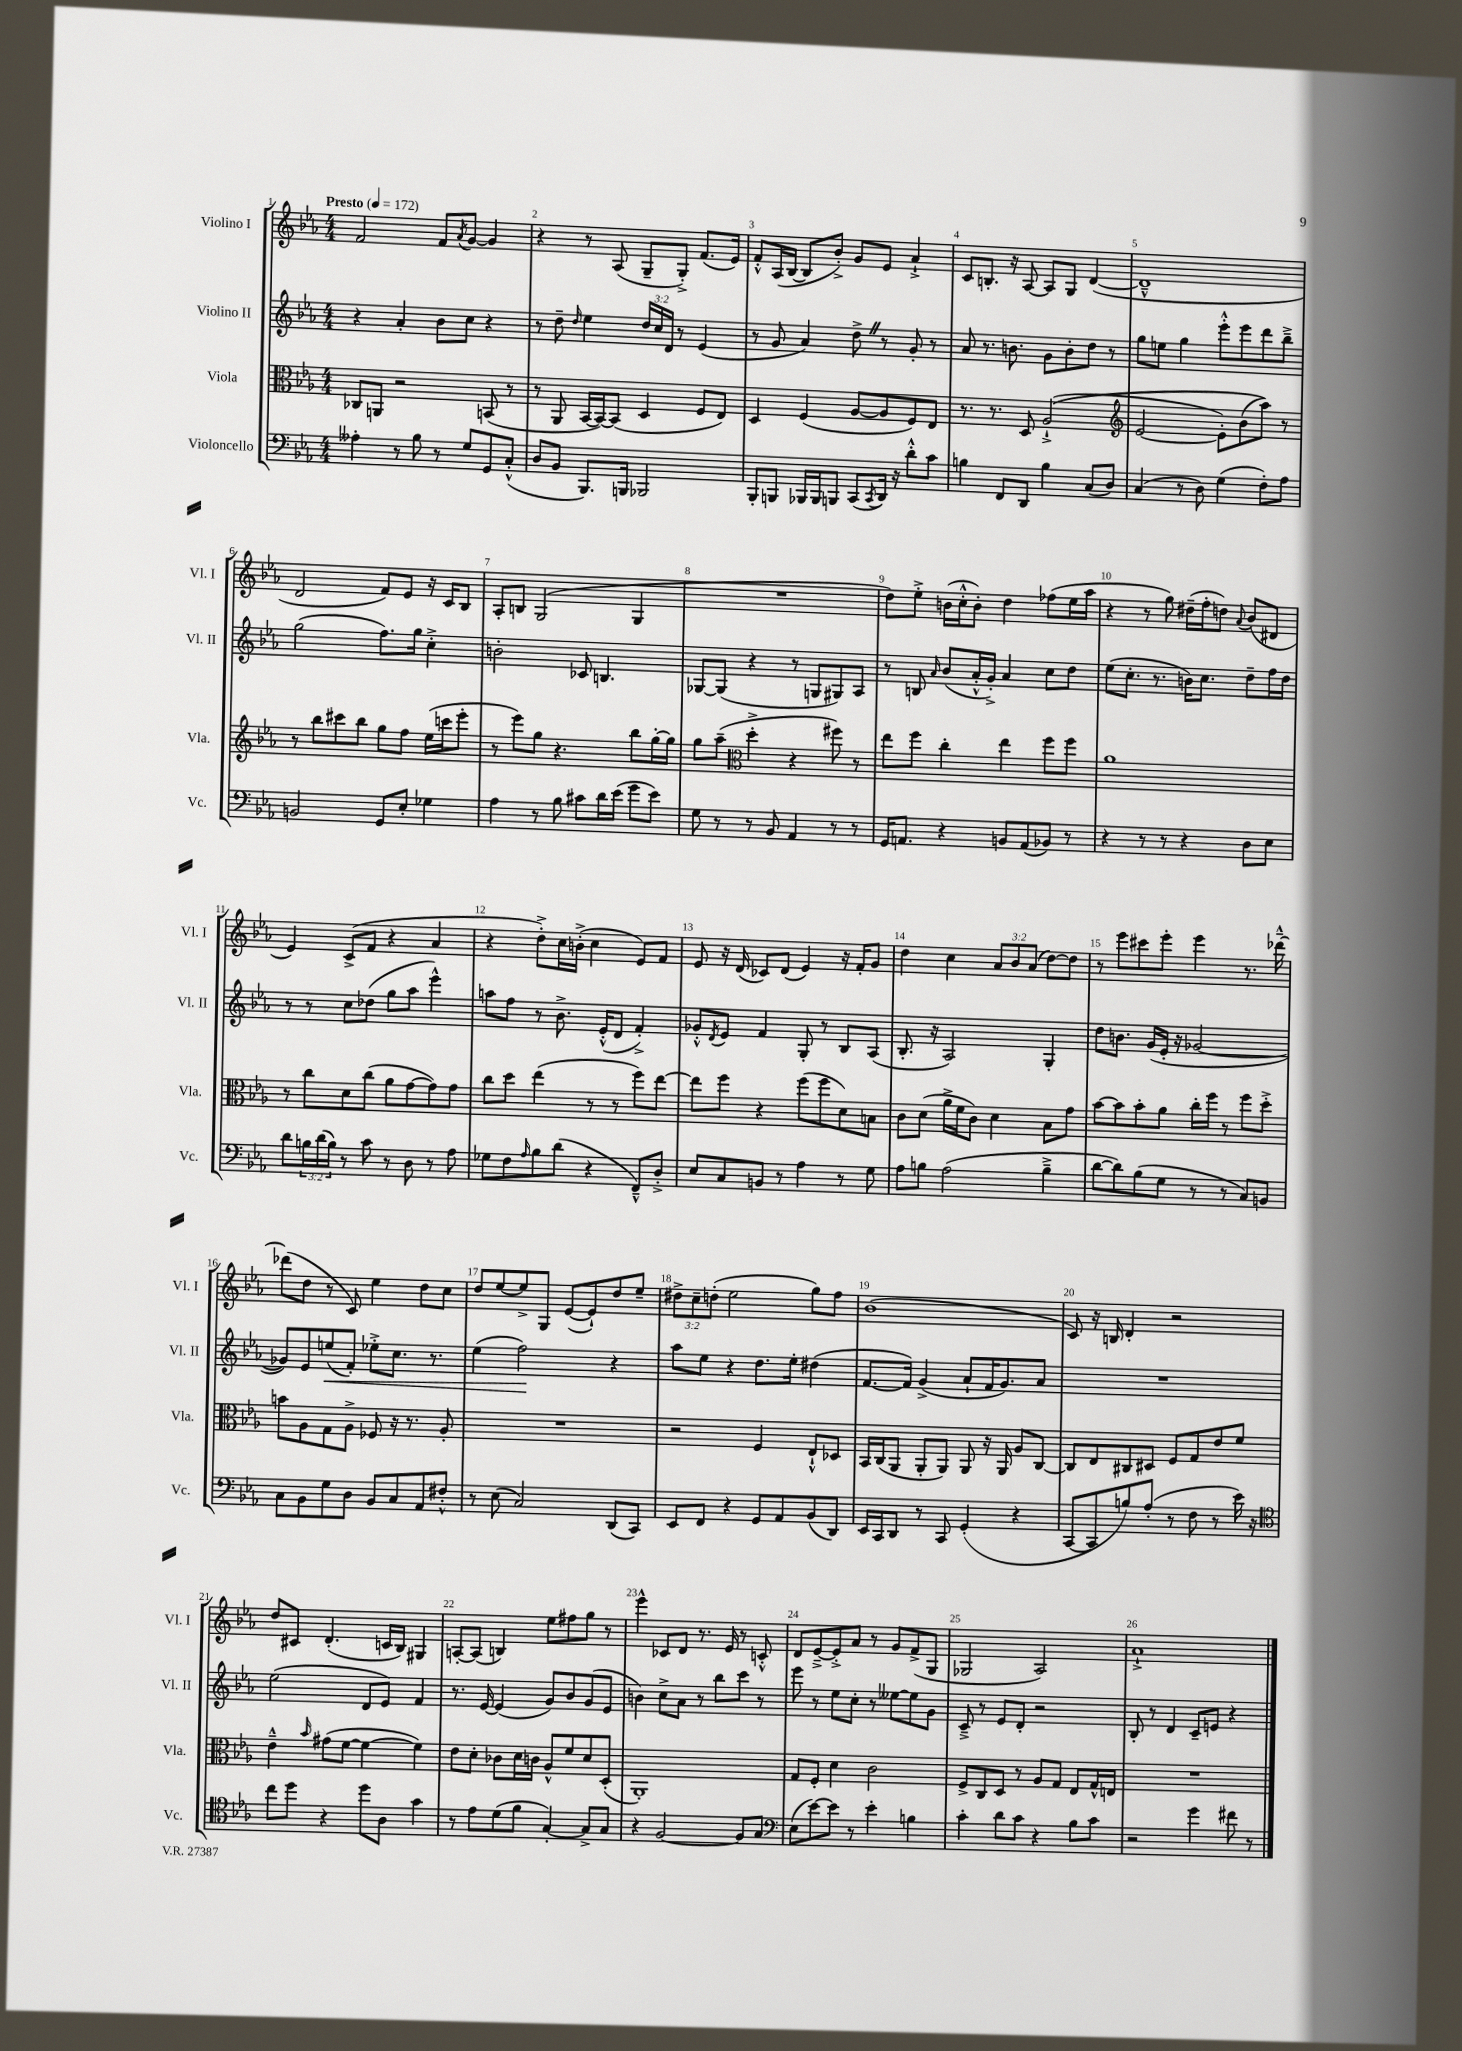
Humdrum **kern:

**kern	**kern	**kern	**kern
*staff4	*staff3	*staff2	*staff1
*clefF4	*clefC3	*clefG2	*clefG2
*k[b-e-a-]	*k[b-e-a-]	*k[b-e-a-]	*k[b-e-a-]
*M4/4	*M4/4	*M4/4	*M4/4
*MM172	*MM172	*MM172	*MM172
4A--'	8C-	4r	2f
.	8AA	.	.
8r	2r	4a-'	.
8B-	.	.	.
8r	.	8b-	8f
.	.	.	8qa-
8G	.	8cc	[8g
8GG	(8BB	4r	4g]
(8C'^^	8r	.	.
=	=	=	=
8D	8r	8r	4r
8BB-	8AA-	8dd~	.
.	.	16qqdd	.
8.BBB-)	[16BB-	4ee-	8r
.	16BB-_)	.	.
.	(8BB-]	.	(8A-
16BBB	.	.	.
2BBB-	4D	24dd	8G~
.	.	24cc	.
.	.	24d	.
.	.	8r	8G'^)
.	8F	(4e-	(8.f
.	8E-)	.	.
.	.	.	16e-)
=	=	=	=
8BBB-'	4D	8r	8f'^^
8BBB	.	8g	(16A-
.	.	.	[16B-
16BBB-	(4F	4a-)	8B-]
16BBB-	.	.	.
8BBB	.	.	8b-'^)
(8CC	[8A-	8dd^	8g
8qCC	.	.	.
16DD)	8A-]	8r	8e-
16r	.	.	.
8d'^^	8F)	8g'	4a-`^
8c	8E-	8r	.
=	=	=	=
4B	8.r	8a-	8c
.	.	8.r	8.B'
.	8.r	.	.
8FF	.	.	.
.	.	8.b	16r
8DD	8D	.	[8A-
4B	&((2A-`^	8g	8A-]
.	.	8b'	8G
(8C	.	8dd	([4d
8D)	.	8r	.
=	=	=	=
*	*clefG2	*	*
(4C	[2e-	8gg	1d~^^]
.	.	8ee	.
8r	.	4gg	.
8D)	.	.	.
(4G	8e-'])	8eee-'^^	.
.	(8b-	8eee-	.
8F')	8aa-)&)	8ddd	.
8A-	8r	8bb-~^	.
=	=	=	=
2BB	8r	(2gg	2d
.	8bb-	.	.
.	8ccc#	.	.
.	8bb-	.	.
8GG	8gg	8.ff)	8f)
8E-'	8ff	.	8e-
.	.	16gg	.
4G-	(16ee-	4cc'^	16r
.	16ccc	.	16c
.	8eee-'	.	8B-
=	=	=	=
4A-	8r	2b'	8A-'
.	8eee-)	.	8B
8r	8gg	.	(2G
8B-	4.r	.	.
8c#	.	8c-	.
16d	.	4.B	.
(16e-	.	.	.
8g	8bb-	.	4G
8e-)	[16gg'	.	.
.	16gg]	.	.
=	=	=	=
8G	8gg	[8G-	1r
8r	(8aa-~	(8G-]	.
*	*clefC3	*	*
8r	4dd'^	4r	.
8BB-	.	.	.
4AA-	4r	8r	.
.	.	8G	.
8r	8ff#)	8G#)	.
8r	8r	8A-	.
=	=	=	=
16GG	8ee-	8r	8dd)
8.AA	.	.	.
.	8ff	8B	8ee-'^
.	.	16qqa-	.
4r	4cc'	(8b-	(16b
.	.	.	16cc'^^
.	.	16a-'^^	8b')
.	.	16g'^)	.
8BB	4ee-	4a-	4dd
(8AA	.	.	.
8BB-)	8ff	8cc	(8ff-
8r	8ff	8dd	16ee-
.	.	.	16aa-
=	=	=	=
4r	1a-	(8ee-	4r
.	.	8.cc'	.
8r	.	.	8r
.	.	8.r	.
8r	.	.	8gg)
4r	.	16b)	(16dd#~
.	.	8.cc	16ff'
.	.	.	8dd)
.	.	.	8qqa-
8D	.	8dd~	(8b-
8E-	.	16ff	8d#
.	.	16dd	.
=	=	=	=
8d	8r	8r	4e-)
24B	8cc	8r	.
(24d	.	.	.
24B)	.	.	.
8r	8d	8cc	(8c^
8c	(8cc	(8dd-	8f
8r	8a-	8gg	4r
8D	[8g	8aa-	.
8r	8g])	4eee-^^)	4a-
8A-	8g	.	.
=	=	=	=
8G-	8cc	8aa	4r
8F	8dd	8ff	.
16qqA-	.	.	.
8B-	(4ee-	8r	8dd'^)
(8d	.	8.b-^	16cc
.	.	.	(16b'^
4r	8r	.	4cc
.	.	(16e-'^^	.
.	8r	8d	.
8FF~^^)	8ff)	4f'^)	8e-)
8D'^	[8ee-	.	8f
=	=	=	=
8E-	8ee-]	8g-'^^	8e-
.	.	8qd	.
8C	8ff	8e-	16r
.	.	.	(16d
8BB	4r	4f	8c-)
8r	.	.	(8d
4A-	(8ff	8G'	4e-)
.	8ff	8r	.
8r	8d)	8B-	16r
.	.	.	16f'
8G	8B	(8A-	8g
=	=	=	=
8A-	8c	8.B-'	4dd
8B	(8d	.	.
.	.	16r	.
(2A-	16a-^	2A-)	4cc
.	16f	.	.
.	8c)	.	.
.	4d	.	12a-
.	.	.	12b-
.	.	.	(12a-
4B~^	8B-	4G'	[8dd)
.	8g	.	8dd]
=	=	=	=
[8d	[8b-	8dd	8r
8d])	8b-]	8.b	8eee-
(8B-	8b-'	.	8ccc#
.	.	(16g	.
8G	8a-	16e-'	8eee-'
.	.	16r	.
8r	16cc'	[2g-	4eee-
.	16ff	.	.
8r	8r	.	.
8C)	8ff	.	8.r
8BB	8dd'^	.	.
.	.	.	[16ddd-~^^
=	=	=	=
8C	8b	8g-])	(8ddd-]
8BB-	8A-	8e-	8dd
8G	8G	(8ee	8r
8D	8A-^	8f')	8c)
8BB-	8F-	8ee-'^	4ee-
8C	16r	8.cc	.
.	8.r	.	.
8AA-	.	.	8dd
.	.	8.r	.
8F#'^^	8A-'	.	8cc
=	=	=	=
8r	1r	(4ee-	8dd
(8E-	.	.	[8ee-
2C)	.	2ff)	8ee-^]
.	.	.	8G
.	.	.	([8e-
.	.	.	8e-`])
(8DD	.	4r	8dd
8CC)	.	.	8ee-~
=	=	=	=
8EE-	2r	8aa-	12dd#^
.	.	.	12cc~
8FF	.	8ee-	.
.	.	.	(12dd'
4r	.	4r	2ee-
8GG	4F	8.dd	.
8AA-	.	.	.
.	.	16ee-'	.
(8BB-	8E-`^^	(4dd#	8gg)
8DD)	8D-	.	8ff
=	=	=	=
16EE-	16BB-	[8.f	(1b-
16CC	(16C	.	.
8DD	8AA-	.	.
.	.	16f])	.
8r	8AA-'	(4g^	.
8CC	8AA-)	.	.
(4GG'	8AA-	8a-`	.
.	16r	16f	.
.	16AA-	8.g)	.
4r	8A-	.	.
.	[8C	8a-	.
=	=	=	=
[8CC	8C]	1r	8c)
8CC]	8E-	.	16r
.	.	.	16B
8B)	8C#	.	4d'
(8A-'	8D#	.	.
8r	8F	.	2r
8F	8G	.	.
8r	8e-	.	.
16e-)	8f	.	.
16r	.	.	.
=	=	=	=
*clefC4	*	*	*
8cc	4e-~^^	(2ee-	8dd
8dd	.	.	8c#
.	16qqb-	.	.
4r	(8g#	.	(4.d'
.	[8f	.	.
8dd	4f_	8d	.
8A-	.	8e-)	16c
.	.	.	16B-)
4g	4f])	4f	4G#
=	=	=	=
8r	8e-	8.r	[8A'
8e-	8d'	.	(8A]
.	.	[16e-	.
(8d	8c-	(4e-]	4B)
8f	16d	.	.
.	16c	.	.
[4G')	8A-^^	8g)	8ee-
.	8f	8b-	8ff#
8G^]	8d	(8g	8gg
8G	(8D'	8e-	8r
=	=	=	=
4r	1AA-')	4b)	4eee-^^
[2F	.	8cc^	8c-
.	.	8a-	8d
.	.	8r	8.r
.	.	8bb-	.
.	.	.	16e-
8F]	.	8ccc	8r
8G	.	8r	8c'^^
=	=	=	=
*clefF4	*	*	*
(8E-	8G	8eee-	8d
[8e-)	8F'	8r	[8e-~^
8e-]	4d	8ee-	8e-'^]
8r	.	8cc'	8a-
4e-'	2c	8r	8r
.	.	[8ee--	8g
4B	.	8ee--]	(8f^
.	.	8g	8G
=	=	=	=
4c'	8F^	8c~^	2G-
.	8C	8r	.
8d	8D	8e-	.
8c	8r	8d'	.
4r	8A-	2r	2A-)
.	8G	.	.
8B-	8E-	.	.
8c	16G^^	.	.
.	16E	.	.
=	=	=	=
2r	1r	8B-'	1a-`^
.	.	8r	.
.	.	4d	.
4g	.	8c~	.
.	.	8e	.
8f#	.	4r	.
8r	.	.	.
==	==	==	==
*-	*-	*-	*-
